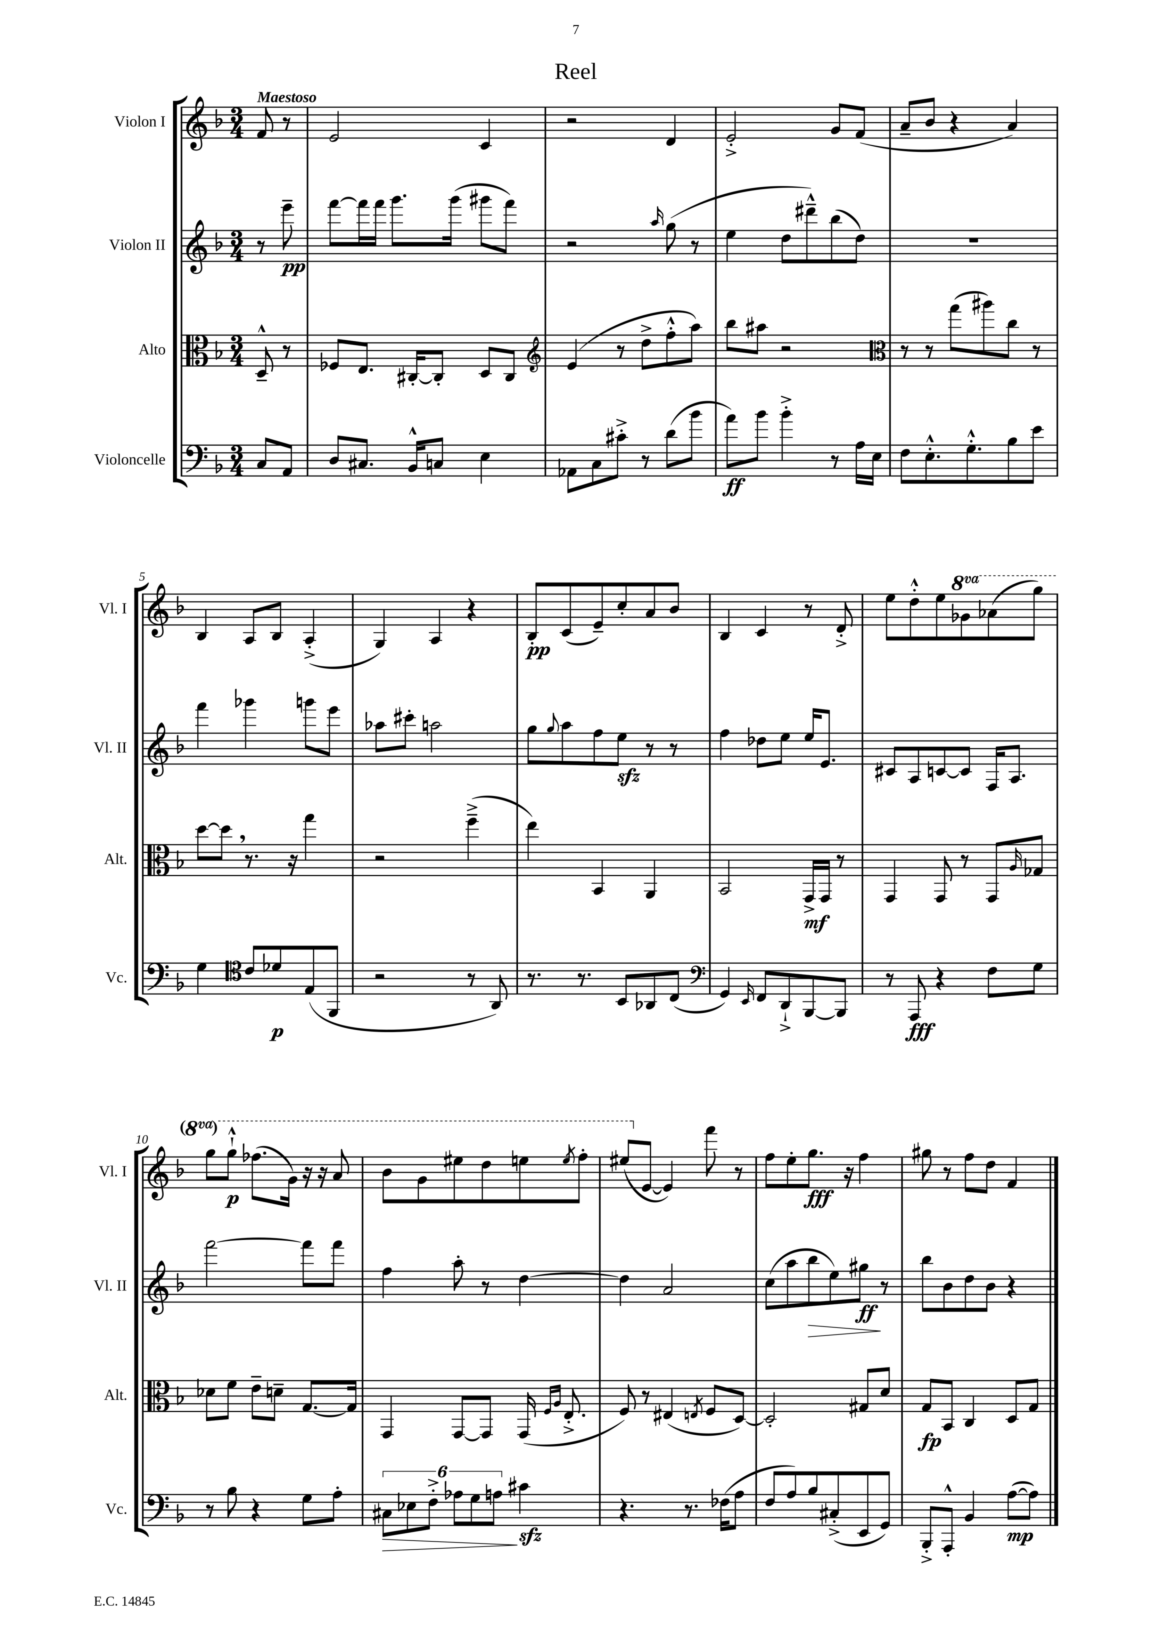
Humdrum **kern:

**kern	**kern	**kern	**kern
*staff4	*staff3	*staff2	*staff1
*clefF4	*clefC3	*clefG2	*clefG2
*k[b-]	*k[b-]	*k[b-]	*k[b-]
*M3/4	*M3/4	*M3/4	*M3/4
8C/L	8D~^^/	8r	8f/
8AA/J	8r	8eee~\	8r
=	=	=	=
8D/L	8F-/L	[8fff\L	2e/
8.C#/J	8.E/J	16fff\]L	.
.	.	16fff\JJ	.
.	.	8.ggg\L	.
16BB-^^/LK	[16C#'/LK	.	.
8C/J	8C#'/]J	.	.
.	.	(16ggg\Jk	.
4E\	8D/L	8ggg#\L	4c/
.	8C#/J	8fff\J)	.
=	=	=	=
*	*clefG2	*	*
8AA-\L	(4e/	2r	2r
8C\	.	.	.
8c#'^\J	8r	.	.
8r	8dd^\L	.	.
.	.	16qqaa/	.
(8d\L	8ff'^^\	(8gg\	4d/
8b-\J	8aa\J)	8r	.
=	=	=	=
8a\L)	8bb-\L	4ee\	2e'^/
8b-\J	8aa#\J	.	.
4b-'^\	2r	8dd\L	.
.	.	8ddd#~^^\)	.
8r	.	(8bb-\	8g/L
16A\LL	.	8dd\J)	(8f/J
16E\JJ	.	.	.
=	=	=	=
*	*clefC3	*	*
8F\L	8r	2.r	8a~/L
8.E'^^\	8r	.	8b-/J
.	(8gg\L	.	4r
8.G'^^\	.	.	.
.	8aa#\)	.	.
8B-\	8cc\J	.	4a/)
8e\J	8r	.	.
=	=	=	=
4G\	[8dd\L	4fff\	4B-/
.	8dd\]J	.	.
*clefC4	*	*	*
8c/L	8.r	4ggg-\	8A/L
8d-/	.	.	8B-/J
.	16r	.	.
(8E/	4gg\	8ggg\L	(4A'^/
8FF/J	.	8eee\J	.
=	=	=	=
2r	2r	8aa-\L	4G/)
.	.	8ccc#'\J	.
.	.	2aa\	4A/
8r	(4ff~^\	.	4r
8AA/)	.	.	.
=	=	=	=
8.r	4ee\)	8gg\L	8B-'/L
.	.	8qqgg/	.
.	.	8aa\	(8c/
8.r	.	.	.
.	4BB-/	8ff\	8e~/)
8BB-/L	.	8ee\J	8cc'/
8AA-/	4AA/	8r	8a/
(8C/J	.	8r	8b-/J
=	=	=	=
*clefF4	*	*	*
4GG/)	2BB-/	4ff\	4B-/
16qqEE/	.	.	.
8FF/L	.	8dd-\L	4c/
8DD`^/	.	8ee\J	.
[8BBB-/	16GG^/LL	16ee/LK	8r
.	16GG/JJ	8.e/J	.
8BBB-/]J	8r	.	8d'^/
=	=	=	=
8r	4GG/	8c#/L	8ee\L
8AAA/	.	8A/	8dd'^^\
4r	8GG/	[8c/	8ee\
.	8r	8c/]J	8gg-\
8F\L	8GG/L	16F/LK	(8aa-\
.	.	8.A/J	.
.	16qqA/	.	.
8G\J	8G-/J	.	8ggg\J)
=	=	=	=
8r	8d-\L	[2fff\	8ggg\L
8B-\	8f\J	.	8ggg`^^\J
4r	8e~\L	.	(8.fff-\L
.	8d~\J	.	.
.	.	.	16gg\Jk)
8G\L	[8.G/L	8fff\]L	16r
.	.	.	16r
8A'\J	.	8fff\J	8aa/
.	16G/]Jk	.	.
=	=	=	=
12C#\L	4GG/	4ff\	8bb-\L
12E-\	.	.	.
.	.	.	8gg\
12F'^\J	.	.	.
12A-\L	[8GG/L	8aa'\	8eee#\
12G\	.	.	.
.	8GG/]J	8r	8ddd\
12A\J	.	.	.
4c#\	(16GG/	[4dd\	8eee\
.	16qqF/LL	.	.
.	16qqA/JJ	.	.
.	8.E'^/	.	.
.	.	.	8qeee/
.	.	.	8fff'\J
=	=	=	=
4.r	8F/)	4dd\]	(8eee#/L
.	8r	.	[8e/J
.	(4E#/	2a/	4e/])
8.r	.	.	.
.	8qE/	.	.
.	8F/L	.	8fff\
(16F-\LK	.	.	.
8A\J	[8D/J)	.	8r
=	=	=	=
8F/L	2D'/]	(8cc\L	8ff\L
8A/)	.	8aa\	8ee'\
8B-/	.	8bb-\	8.gg\J
(8C#'^/	.	8ee\)	.
.	.	.	16r
8EE/	8G#/L	8gg#\J	4ff\
8GG/J)	8d/J	8r	.
=	=	=	=
8BBB-'^/L	8G/L	8bb-\L	8gg#\
8AAA'^^/J	8BB-/J	8b-\	8r
4BB-/	4C/	8dd\	8ff\L
.	.	8b-\J	8dd\J
([8A\L	8D/L	4r	4f/
8A\]J)	8G/J	.	.
==	==	==	==
*-	*-	*-	*-
